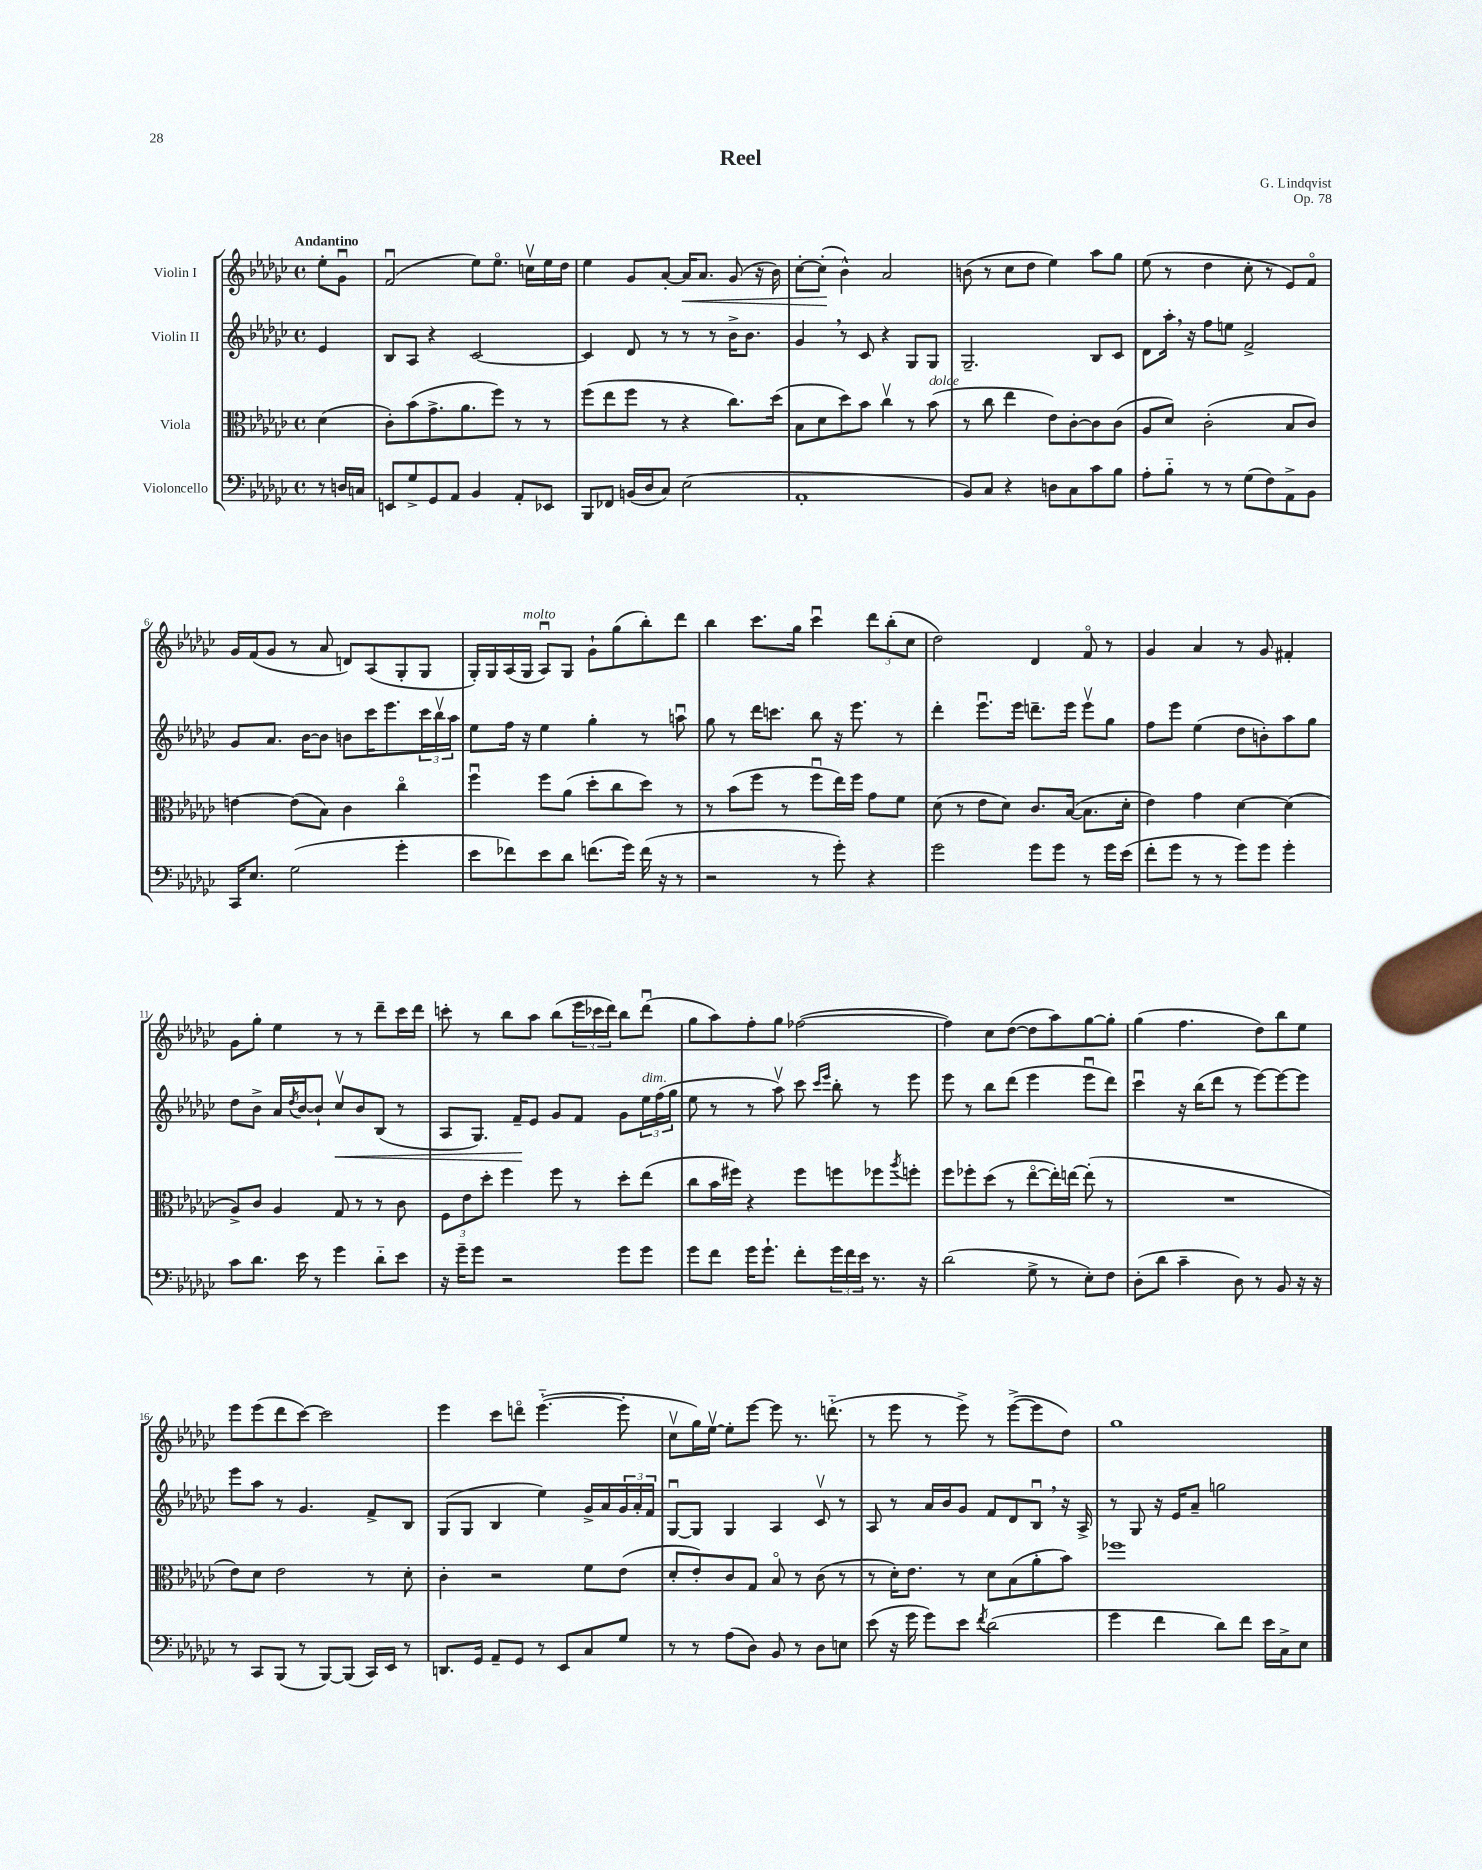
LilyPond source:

\header { title = "Reel" composer = "G. Lindqvist" opus = "Op. 78" }
<<
\new StaffGroup <<
\new Staff = "s0" \with { instrumentName = "Violin I" } {
    \clef treble \key ges \major \defaultTimeSignature \time 4/4 \partial 4 \tempo "Andantino"
    ees''8-. ges'8\downbow |
    f'2\downbow( ees''8) ees''8.\flageolet c''16\upbow ees''16 des''16 |
    ees''4 ges'8 aes'8~-. aes'16\< aes'8. ges'8( r16 bes'16) |
    ces''8~-. ces''8-.\!( bes'4-^) aes'2 |
    b'8( r8 ces''8 des''8 ees''4) aes''8 ges''8 |
    ees''8( r8 des''4 ces''8-. r8 ees'8) f'8\flageolet |
    ges'16 f'16( ges'8 r8 aes'8 d'8) aes8( ges8-. ges8 |
    ges16-.) ges16 aes16( ges16^\markup { \italic "molto" } aes8\downbow) ges8 ges'8-! ges''8( bes''8-.) des'''8 |
    bes''4 ces'''8. ges''16 ces'''4\downbow \tuplet 3/2 { des'''8 bes''8-.( ces''8 } |
    des''2) des'4 f'8\flageolet r8 |
    ges'4 aes'4 r8 ges'8 fis'4-. |
    ges'8 ges''8-. ees''4 r8 r8 des'''8-- ces'''16 des'''16 |
    c'''8-. r8 bes''8 aes''8 bes''8( \tuplet 3/2 { ees'''16 ces'''16 des'''16) } bes''8 des'''8\downbow( |
    ges''8 aes''8) f''8-. ges''8 fes''2~( |
    fes''4) ces''8 des''8~( des''8 aes''8) ges''8~ ges''8-. |
    ges''4( f''4. des''8) bes''8 ees''8 |
    ees'''8 ees'''8( des'''8 ces'''8~) ces'''2 |
    ees'''4 ces'''8 d'''8\flageolet ees'''4.~-_( ees'''8-. |
    ces''8\upbow ges''16) ees''16~\upbow ees''8-. ees'''8~ ees'''8 r8. d'''8.-_( |
    r8 ees'''8 r8 ees'''8->) r8 ees'''8~->( ees'''8 des''8) |
    ges''1 \bar "|." |
}
\new Staff = "s1" \with { instrumentName = "Violin II" } {
    \clef treble \key ges \major \defaultTimeSignature \time 4/4 \partial 4
    ees'4 |
    bes8 aes8 r4 ces'2~ |
    ces'4 des'8 r8 r8 r8 bes'16-> bes'8. |
    ges'4 \breathe r8 ces'8 r4 ges8 ges8 |
    ges2.-- bes8 ces'8 |
    des'8 aes''16-. \breathe r16 f''8 e''8 f'2-> |
    ges'8 aes'8. bes'16~ bes'8 b'8 ces'''16 ees'''8. \tuplet 3/2 { ces'''16 bes''16\upbow aes''16 } |
    ees''8 f''16 r16 ees''4 ges''4-. r8 a''8\downbow |
    ges''8 r8 des'''16 c'''8. bes''8 r16 ees'''8. r8 |
    des'''4-. ees'''8.\downbow ees'''16 d'''8.-- ees'''16 ees'''8\upbow ges''8 |
    f''8 ees'''8 ees''4( des''8 b'8-.) aes''8 ges''8 |
    des''8 bes'8-> aes'16 \acciaccatura { des''8 } bes'16~ bes'8-! ces''8\upbow\< bes'8 bes8( r8 |
    aes8 ges8.) f'16--\! ees'8 ges'8 f'8 ges'8 \tuplet 3/2 { ees''16^\markup { \italic "dim." } f''16( ges''16 } |
    ees''8 r8 r8 aes''8\upbow) ces'''8 \grace { ces'''16 ees'''16 } bes''8-. r8 ees'''8 |
    ees'''8 r8 bes''8 des'''8( ees'''4 ees'''8\downbow des'''8) |
    ces'''4\downbow r16 bes''16( des'''8 r8 ees'''8~) ees'''8~ ees'''8 |
    ees'''8 aes''8 r8 ges'4. f'8-> bes8 |
    ges8( ges8 bes4 ees''4) ges'16-> aes'16 \tuplet 3/2 { ges'16 aes'16-. f'16 } |
    ges8~\downbow ges8 ges4 aes4 ces'8\upbow r8 |
    aes8 r8 aes'16 bes'16 ges'8 f'8 des'8 bes8\downbow \breathe r16 aes16-> |
    r8 ges8 r16 ees'16 aes'8-- g''2 \bar "|." |
}
\new Staff = "s2" \with { instrumentName = "Viola" } {
    \clef alto \key ges \major \defaultTimeSignature \time 4/4 \partial 4
    des'4( |
    ces'8-.) bes'8( ges'8.-> aes'8. f''8) r8 r8 |
    f''8( ees''8 f''8 r8 r4 ces''8.) des''16( |
    bes8 des'8 des''8) bes'8 ces''4\upbow r8 bes'8^\markup { \italic "dolce" }( |
    r8 ces''8 ees''4 ees'8) ces'8~-. ces'8 ces'8( |
    aes8 des'8) ces'2-.( bes8 ces'8) |
    e'4~ e'8( bes8) ces'4 ces''4\flageolet |
    f''4\downbow f''8 aes'8( des''8-. ces''8 des''8) r8 |
    r8 bes'8( f''8 r8 f''8\downbow ees''16) f''16 ges'8 f'8 |
    des'8( r8 ees'8 des'8) ces'8. bes16~( bes8. des'16-. |
    ees'4) ges'4 des'4~ des'4( |
    aes8->) ces'8 aes4 ges8 r8 r8 ces'8 |
    \tuplet 3/2 { f8 ees'8 des''8-. } f''4 f''8 r8 des''8-. ees''8( |
    ces''8 bes'16 fis''16) r4 fis''8 f''8 fes''8 \acciaccatura { aes''8 } f''8-. |
    f''8 fes''8-. des''8( r8 ees''8~\flageolet ees''16-.) e''16~ e''8-.( r8 |
    R1 |
    ees'8) des'8 ees'2 r8 des'8-. |
    ces'4-. r2 f'8 ees'8( |
    des'8-. ees'8-.) ces'8 ges8 bes8\flageolet r8 ces'8( r8 |
    r8 des'16-.) ees'8. r8 des'8 bes8( aes'8-. bes'8) |
    fes''1 \bar "|." |
}
\new Staff = "s3" \with { instrumentName = "Violoncello" } {
    \clef bass \key ges \major \defaultTimeSignature \time 4/4 \partial 4
    r8 d16 c16 |
    e,8 ges8-> ges,8 aes,8 bes,4 aes,8-. ees,8 |
    bes,,8 fes,8 b,16( des16 ces8) ees2( |
    aes,1-. |
    bes,8) ces8 r4 d8 ces8 ces'8 bes8 |
    aes8-. bes8-_ r8 r8 ges8( f8) aes,8-> bes,8 |
    ces,16 ees8. ges2( ges'4-. |
    ees'8 fes'8) ees'8 des'8 f'8.( ges'16) f'16( r16 r8 |
    r2 r8 ges'8-.) r4 |
    ges'2 ges'8 ges'8 r8 ges'16 ees'16( |
    f'8-. ges'8 r8 r8 ges'8) ges'8 ges'4-. |
    ces'8 des'8. ees'16 r8 ges'4 des'8-_ ees'8 |
    r16 ges'16-- ges'8 r2 ges'8 ges'8 |
    ges'8 f'8 ges'16 ges'8.-! f'8-. \tuplet 3/2 { ges'16 f'16 ees'16 } r8. r16 |
    des'2( ges8-> r8 ees8-.) f8 |
    des8-.( des'8 ces'4-- des8) r8 bes,8 r16 r16 |
    r8 ces,8 bes,,8( r8 bes,,8~) bes,,8( ces,16) ees,16 r8 |
    d,8. ges,16 aes,8-- ges,8 r8 ees,8 ces8 ges8 |
    r8 r8 aes8( des8) bes,8 r8 des8 e8 |
    ees'8( r16 ges'16 ges'8) ees'8 \acciaccatura { f'8 } des'2( |
    ges'4 f'4 des'8) f'8 ees'16 ces16-> ees8 \bar "|." |
}
>>
>>
